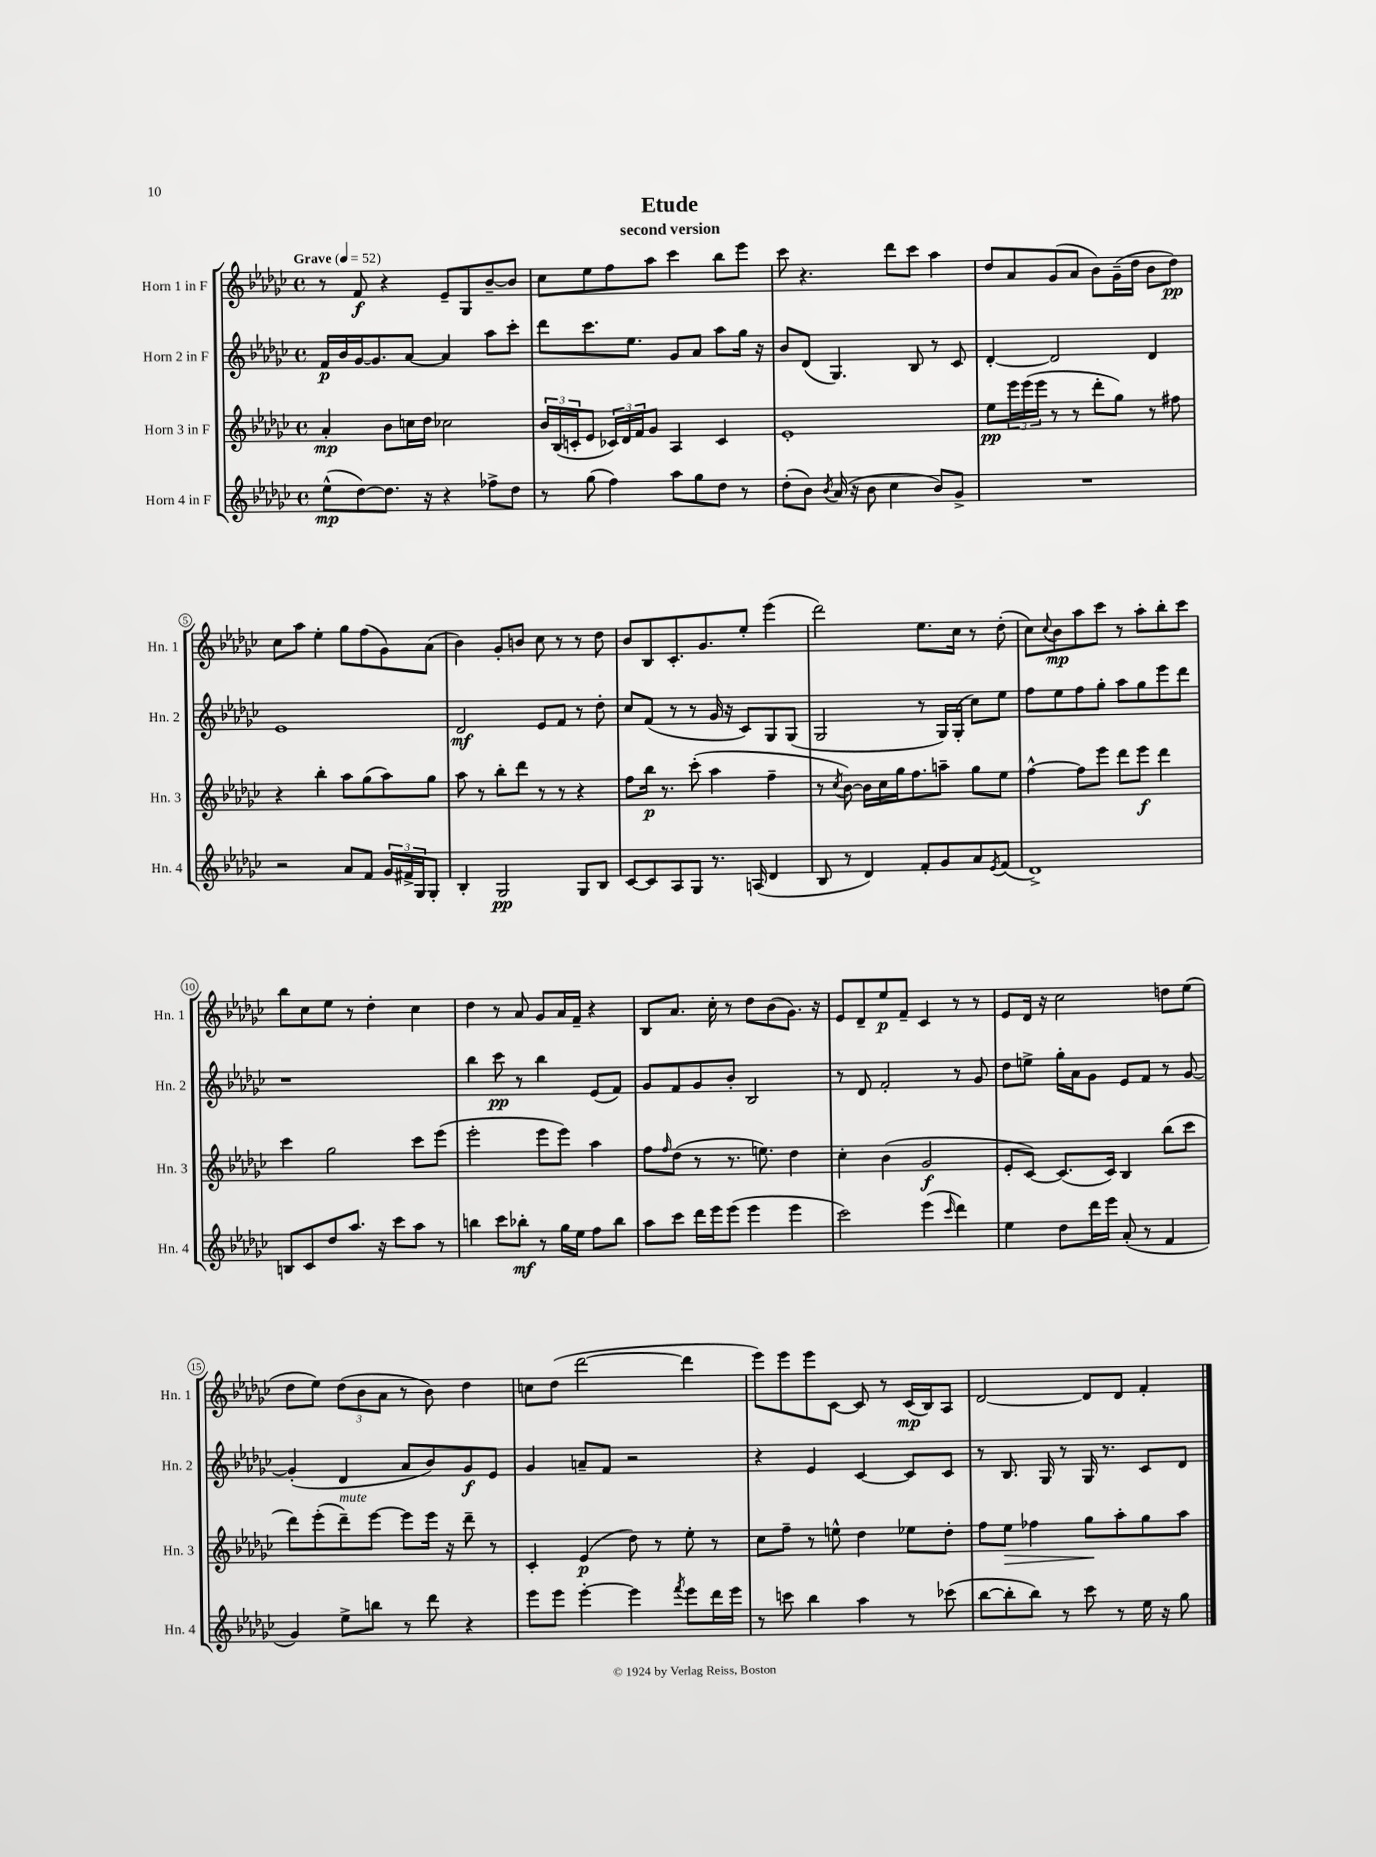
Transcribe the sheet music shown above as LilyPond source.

\header { title = "Etude" subtitle = "second version" }
<<
\new StaffGroup <<
\new Staff = "s0" \with { instrumentName = "Horn 1 in F" shortInstrumentName = "Hn. 1" } {
    \clef treble \key ges \major \defaultTimeSignature \time 4/4 \tempo "Grave" 4 = 52
    r8 f'8\f r4 ees'8-- ges8 bes'8~-- bes'8 |
    ces''8 ees''8 f''8 aes''8 ces'''4 bes''8 ees'''8 |
    ces'''8 r4. des'''8 ces'''8 aes''4 |
    des''8 aes'8 ges'8( aes'8 bes'8) ges'16--( des''16 bes'8 des''8\pp) |
    ces''8 aes''8 ees''4-. ges''8 f''8( ges'8) aes'8( |
    bes'4) ges'8-. b'8 ces''8 r8 r8 des''8 |
    bes'8 bes8 ces'8.-. ges'8. ees''8-. ees'''4( |
    des'''2) ees''8. ces''16 r8 des''8-.( |
    ces''8) \appoggiatura { ces''8 } bes'8\mp aes''8 ces'''8 r8 aes''8-. bes''8-. ces'''8 |
    bes''8 ces''8 ees''8 r8 des''4-. ces''4 |
    des''4 r8 aes'8 ges'8 aes'16 f'16-- r4 |
    bes8 aes'8. ces''16-. r8 des''8 bes'8( ges'8.) r16 |
    ees'8 des'8-- ees''8\p f'8-- ces'4 r8 r8 |
    ees'8 des'16 r16 ces''2 d''8 ees''8( |
    des''8 ees''8) \tuplet 3/2 { des''8( bes'8 aes'8 } r8 bes'8) des''4 |
    c''8 des''8( des'''2~ des'''4 |
    ees'''8) ees'''8 ees'''8 ces'8~ ces'8 r8 ces'16\mp( bes16) aes8 |
    des'2~ des'8 des'8 f'4-. \bar "|." |
}
\new Staff = "s1" \with { instrumentName = "Horn 2 in F" shortInstrumentName = "Hn. 2" } {
    \clef treble \key ges \major \defaultTimeSignature \time 4/4
    f'16\p bes'16 ges'16~ ges'8. aes'8~ aes'4 aes''8 ces'''8-. |
    des'''8 ces'''8. ees''8. ges'8 aes'8 aes''8 ges''16 r16 |
    bes'8 des'8( ges4.) bes8 r8 ces'8 |
    des'4~-. des'2 des'4 |
    ees'1 |
    des'2\mf ees'8 f'8 r8 des''8-. |
    ces''8 f'8( r8 r8 ges'16 r16 ces'8) ges8 ges8( |
    ges2 r8 ges16) ges16-.( ces''8) ees''8 |
    f''8 ees''8 f''8 ges''8-. aes''8 ges''8 ees'''8 des'''8 |
    r1 |
    bes''4 ces'''8\pp r8 bes''4 ees'8( f'8) |
    ges'8 f'8 ges'8 bes'8-. bes2 |
    r8 des'8 f'2-. r8 ges'8 |
    des''8 e''8-> ges''16-. aes'16 ges'8 ees'8 f'8 r8 ges'8~ |
    ges'4-.( des'4 aes'8 bes'8) ges'8\f ees'8 |
    ges'4 a'8-- f'8 r2 |
    r4 ees'4 ces'4~ ces'8 ces'8 |
    r8 bes8. ges16 r8 ges16 r8. ces'8 des'8 \bar "|." |
}
\new Staff = "s2" \with { instrumentName = "Horn 3 in F" shortInstrumentName = "Hn. 3" } {
    \clef treble \key ges \major \defaultTimeSignature \time 4/4
    aes'4-.\mp bes'8 c''16 des''16 ces''2 |
    \tuplet 3/2 { bes'16 bes16( c'16-. } ees'8 \tuplet 3/2 { ces'16) des'16 f'16 } ges'8 aes4 ces'4 |
    ees'1-. |
    ees''8\pp \tuplet 3/2 { ees'''16 ees'''16( ees'''16 } r8 r8 des'''8-. ges''8) r8 fis''8 |
    r4 bes''4-. aes''8 ges''8( aes''8) ges''8 |
    aes''8 r8 bes''8-. des'''8 r8 r8 r4 |
    f''8 bes''16\p r8. ces'''8-.( aes''4 f''4-- |
    r8 \acciaccatura { ces''8 } bes'8~) bes'16 ces''16 ges''16 f''8. a''8-- ges''8 ees''8 |
    f''4~-^ f''8 ees'''8 des'''8 ees'''8\f des'''4 |
    ces'''4 ges''2 ces'''8 ees'''8( |
    ees'''2-. ees'''8 ees'''8) aes''4 |
    f''8 \grace { f''16 } des''8( r8 r8. e''8.) des''4 |
    ces''4-. bes'4( ges'2\f |
    ees'8-. ces'8~) ces'8.( ces'16) bes4 bes''8( ces'''8 |
    des'''8) ees'''8-.( des'''8--^\markup { \italic "mute" }) ees'''8~ ees'''8 ees'''16 r16 des'''8-- r8 |
    ces'4-. ees'4\p( des''8) r8 ees''8-. r8 |
    ces''8 f''8-- r8 e''8-^ des''4 ees''8 des''8-. |
    f''8 ees''8\> fes''4 ges''8\! aes''8-. ges''8 aes''8 \bar "|." |
}
\new Staff = "s3" \with { instrumentName = "Horn 4 in F" shortInstrumentName = "Hn. 4" } {
    \clef treble \key ges \major \defaultTimeSignature \time 4/4
    ees''8-^\mp( des''8~) des''8. r16 r4 fes''8-> des''8 |
    r8 ges''8( f''4) aes''8 ges''8 des''8 r8 |
    des''8-.( bes'8) \acciaccatura { bes'8 } aes'16( r16 bes'8 ces''4 bes'8) ges'8-> |
    R1 |
    r2 aes'8 f'8 \tuplet 3/2 { ges'16 fis'16-> ges16 } ges8-. |
    bes4-. ges2\pp ges8 bes8 |
    ces'8~ ces'8 aes8 ges8 r8. a16( des'4 |
    bes8 r8 des'4) f'8-. ges'8 aes'8 \acciaccatura { ees'8 } f'8( |
    des'1->) |
    b8 ces'8 des''8 aes''8. r16 ces'''8 aes''8 r8 |
    b''4 ces'''8 bes''8-.\mf r8 ges''16 ees''16 f''8 bes''8 |
    aes''8 ces'''8 des'''16 ees'''16 ees'''8( ees'''4 ees'''4 |
    ces'''2) ees'''4( \grace { ces'''16 } des'''4) |
    ees''4 des''8 des'''16 ees'''16 aes'8-.( r8 f'4 |
    ges'4) ees''8-> b''8 r8 des'''8 r4 |
    ees'''8 ees'''8 ees'''4~-. ees'''4 \acciaccatura { f'''8 } ees'''8 des'''16 ees'''16 |
    r8 c'''8 bes''4 aes''4 r8 ces'''8( |
    bes''8~ bes''8-. bes''8) r8 ces'''8 r8 ees''16 r16 ges''8 \bar "|." |
}
>>
>>
\layout { \context { \Score \override BarNumber.stencil = #(make-stencil-circler 0.1 0.3 ly:text-interface::print) } }
